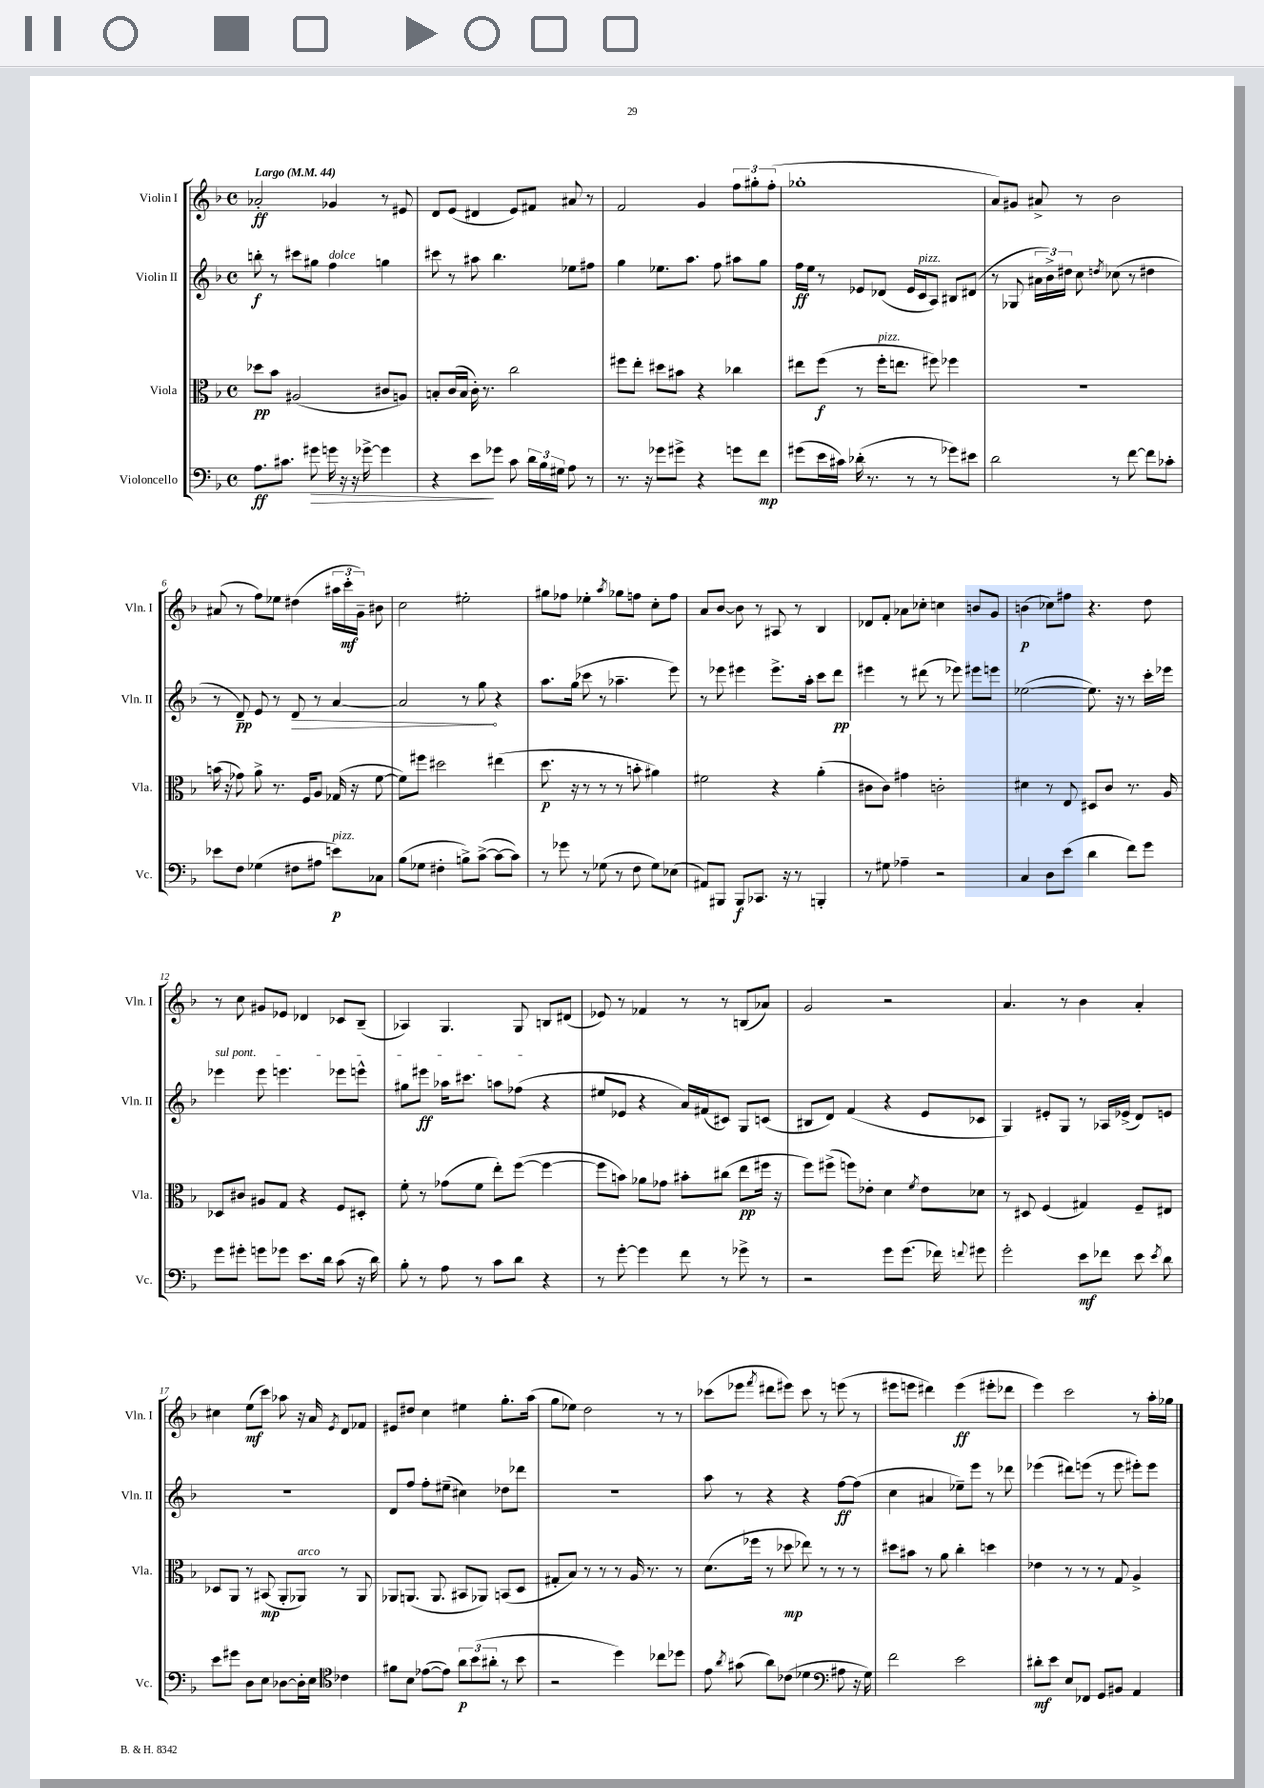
<<
\new StaffGroup <<
\new Staff = "s0" \with { instrumentName = "Violin I" shortInstrumentName = "Vln. I" } {
    \clef treble \key f \major \defaultTimeSignature \time 4/4 \tempo "Largo" 4 = 44
    \autoBeamOff aes'2-.\ff ges'4 r8 eis'8 |
    d'8[ e'8]( dis'4 e'8[) fis'8] ais'8 r8 |
    f'2 g'4 \tuplet 3/2 { f''8[ gis''8-. f''8]-.( } |
    ges''1-. |
    a'8[) gis'8] ais'8-> r8 bes'2 |
    ais'8( r8 f''8[) ees''8] dis''4( \tuplet 3/2 { ais''16[ c'''16-.\mf g'16]--) } bis'8 |
    c''2 eis''2-. |
    gis''8[ fes''8] ees''4-. \acciaccatura { a''8 } ges''8[ f''8] c''8[-. f''8] |
    a'8[ bes'8]~ bes'8 r8 ais8 r8 bes4 |
    des'8[ f'8]-. aes'8[ ces''8]-. c''4 b'8[ g'8] |
    b'4\p( ces''8[) fis''8] r4. d''8 |
    r8 c''8 gis'8[ ees'8] des'4 ces'8[ bes8]--( |
    aes4) g4. g8 b8[ dis'8]( |
    ees'8) r8 fes'4 r8 r8 b8[( aes'8]) |
    g'2 r2 |
    a'4. r8 bes'4 a'4-. |
    cis''4 e''8[\mf( c'''8]) aes''8 r16 a'16 \acciaccatura { e'8 } d'8[ fes'8] |
    eis'8[ dis''8] c''4 eis''4 g''8.[-. a''16]( |
    g''8[ ees''8]) d''2 r8 r8 |
    ces'''8[( ees'''8] \acciaccatura { f'''8 } dis'''8[ eis'''8]) ces'''8 r8 e'''8( r8 |
    eis'''8[ e'''8] dis'''4) e'''4\ff( eis'''8[-. des'''8] |
    e'''4) c'''2 r8 a''16[-. ges''16] \bar "|." |
}
\new Staff = "s1" \with { instrumentName = "Violin II" shortInstrumentName = "Vln. II" } {
    \clef treble \key f \major \defaultTimeSignature \time 4/4
    \autoBeamOff b''8-.\f r8 cis'''8[ gis''8] f''4^\markup { \italic "dolce" } g''4 |
    cis'''8 r8 ais''8 bes''4. ees''8[ fis''8] |
    g''4 ees''8.[ a''8.] f''8 ais''8[ g''8] |
    f''16[\ff e''16] r8 ees'8[ des'8]( ees'16[ c'16^\markup { \italic "pizz." } a8]) bis8[ dis'8]( |
    r8 ges8 \tuplet 3/2 { ais'16[ bes'16->) dis''16] } c''8 \acciaccatura { d''8 } ces''8( r8 dis''4 |
    r8 d'8--\pp) e'8 r8 \once \override Hairpin.circled-tip = ##t d'8\> r8 a'4~ |
    a'2 r8 g''8\! r4 |
    a''8.[ g''16]( ces'''8 r8 aes''4.-- e'''8) |
    r8 ees'''8 eis'''4 eis'''8.[-> a''16]-. c'''8[ d'''8]\pp |
    eis'''4 r8 dis'''8( r8 ees'''8) eis'''8[ e'''8] |
    ees''2~( ees''8.) r16 r8 c'''16[-. ees'''16] |
    \once \override TextSpanner.bound-details.left.text = \markup { \italic "sul pont." } ees'''4\startTextSpan ees'''8 e'''4. ees'''8[ e'''8]-^ |
    gis''8[ eis'''8]\ff aes''16[ cis'''8.] a''8[ fes''8]\stopTextSpan( r4 |
    eis''8[ ees'8] r4 a'16[) fis'16( cis'8]) g8[ c'8]( |
    bis8[ d'8]) f'4( r4 e'8[ ces'8] |
    g4) eis'8[-. g8] r8 aes16[ ees'16]->( d'8[) e'8] |
    R1 |
    d'8[ f''8] f''8[-. eis''8]--( cis''4) des''8[ des'''8] |
    R1 |
    a''8 r8 r4 r4 f''8[~\ff f''8]( |
    c''4 ais'4 ees''8[--) e'''8] r8 des'''8 |
    ees'''4( dis'''8[) e'''8]( r8 e'''8 eis'''8[-.) eis'''8] \bar "|." |
}
\new Staff = "s2" \with { instrumentName = "Viola" shortInstrumentName = "Vla." } {
    \clef alto \key f \major \defaultTimeSignature \time 4/4
    \autoBeamOff des''8[\pp bes'8] ais2( cis'8[ a8]) |
    b8[-. c'16( b16] c'16-.) r8. c''2 |
    fis''8[ e''8]-. dis''8[ bis'8] r4 ces''4 |
    eis''8[ f''8]\f( r8 f''16[-.^\markup { \italic "pizz." } e''8.] fis''8) fes''4 |
    R1 |
    b'16( r16 ges'8) a'8-> r8. f16[ a8] ges16( r16 f'8~ |
    f'8[) fis''8] dis''2 eis''4( |
    d''8.\p r16 r8 r8 r8 b'8-. ais'4) |
    fis'2 r4 a'4-.( |
    cis'8[ cis'8]) gis'4 c'2-. |
    dis'4 r8 e8 dis8[ c'8] r8. a16 |
    des8[ cis'8] ais8[ g8] r4 f8[ dis8]-. |
    f'8-. r8 ges'8[( f'8] e''8[-.) f''8]~( f''4~ |
    f''8[ b'8]) aes'8[ ges'8] bis'8[-. cis''8]( e''8[\pp fis''16] r16 |
    f''8[) fis''8]->( f''8[) ees'8]-. d'4 \acciaccatura { f'8 } ees'8[ des'8] |
    r8 dis8 f4( gis4) f8[-- eis8] |
    des8[ a,8] r8 bis,8\mp( a,8[-. aes,8]^\markup { \italic "arco" }) r8 aes,8 |
    aes,8[ a,8.]( a,8. bis,8[ aes,8]) b,8[( d8] |
    gis8[-. bes8]) r8 r8 r8 a16 r8. r8 |
    d'8.[( fes''16] r8 des''8\mp ees''8) r8 r8 r8 |
    dis''8[ bis'8] r8 a'8 c''4-. d''4 |
    ees'4 r8 r8 r8 g8 a4-> \bar "|." |
}
\new Staff = "s3" \with { instrumentName = "Violoncello" shortInstrumentName = "Vc." } {
    \clef bass \key f \major \defaultTimeSignature \time 4/4
    \autoBeamOff a8.[\ff cis'8.] gis'8\> g'16 r16 r16 ges'16~-> ges'4 |
    r4 e'8[\! ges'8] c'8 \tuplet 3/2 { d'16[ bes16 gis16] } a8 r8 |
    r8. r16 ges'8[ gis'8]-> r4 g'8[ f'8]\mp |
    gis'8[( e'16 cis'16]) des'16-.( r8. r8 r8 ges'8[) eis'8] |
    d'2 r8 f'8~ f'8[ ces'8]-. |
    ees'8[ f8] ges4( fis8[ ais8] e'8[\p^\markup { \italic "pizz." }) ces8] |
    bes8[( ges8] fis4-. b8[->) c'8]~->( c'8[~ c'8]) |
    r8 ges'8 r8 ges8( r8 f8 ges8[) ees8]( |
    ais,8[) bis,,8] bis,,8[\f ces,8.] r16 r8 b,,4-. |
    r8 gis8 aes4-- r2 |
    c4 d8[ e'8]( d'4 f'8[) g'8] |
    g'8[ gis'8]-. g'8[ ges'8] e'8.[ d'16] c'8( r16 d'16) |
    bes8-. r8 a8 r8 c'8[ d'8] r4 |
    r8 g'8~-. g'4 f'8 r8 ges'8-> r8 |
    r2 g'8[ g'8.]( fes'16) \appoggiatura { f'8 } gis'8 |
    g'2-. e'8[\mf fes'8] e'8 \acciaccatura { e'8 } d'8 |
    e'8[ gis'8] d8[ e8] des8[~ des16-. e16] \clef tenor ces'4 |
    fis'8[ bes8] ees'8[~( ees'8]) \tuplet 3/2 { a'8[\p bes'8( ais'8]-. } r8 bes'8 |
    r2 d''4) ces''8[ des''8] |
    e'8 \acciaccatura { a'8 } gis'8( a'8[) ces'8]( des'4 \clef bass ais8 r16 g16) |
    f'2 e'2 |
    dis'8[-.\mf e'8] e8[ fes,8] g,8[ bis,8] a,4 \bar "|." |
}
>>
>>
